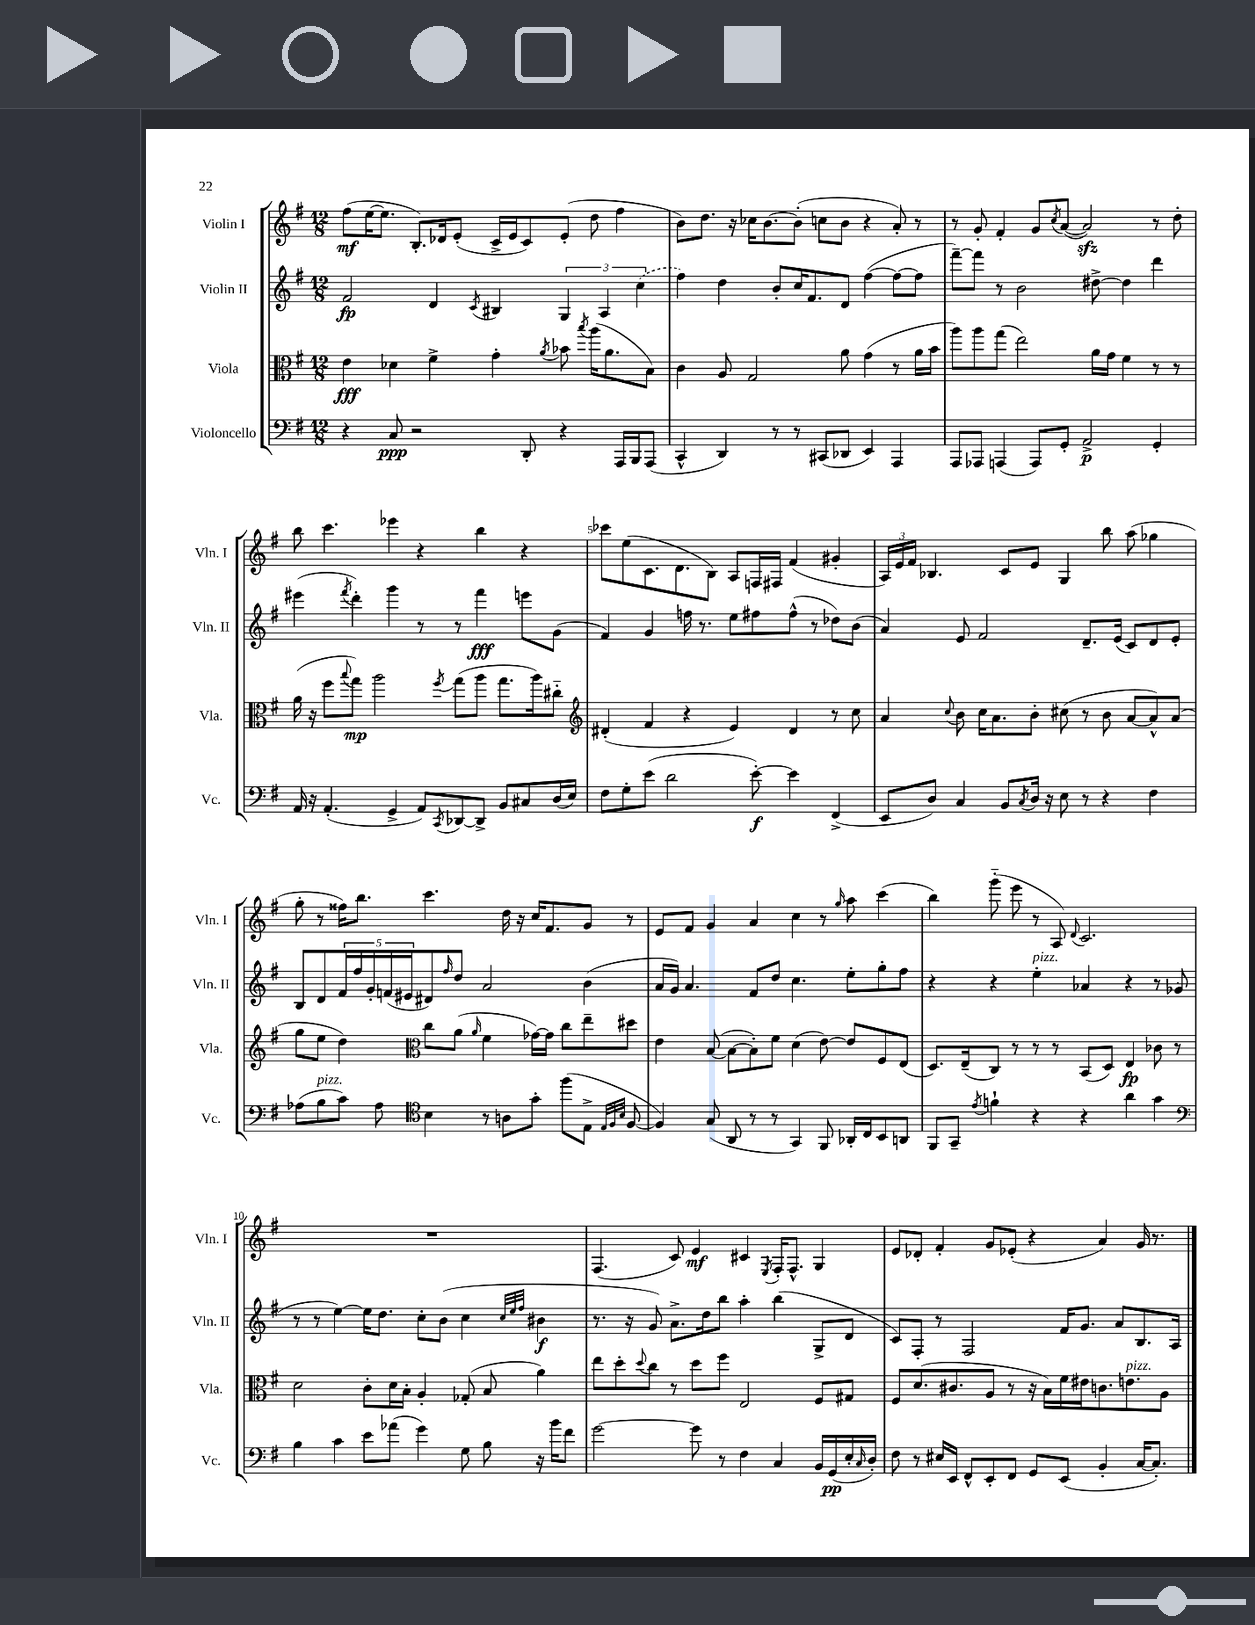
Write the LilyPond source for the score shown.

<<
\new StaffGroup <<
\new Staff = "s0" \with { instrumentName = "Violin I" shortInstrumentName = "Vln. I" } {
    \clef treble \key g \major \numericTimeSignature \time 12/8
    fis''8\mf( e''16~ e''8. b8.-.) des'16 e'8-.( c'16-> e'16 c'8) e'8-.( d''8 fis''4 |
    b'8) d''8. r16 ces''16 b'8.~ b'8-.( c''8 b'8 r4 a'8-.) r8 |
    r8 g'8-. fis'4-. g'8 \acciaccatura { c''8 } a'8~( a'2\sfz) r8 d''8-. |
    b''8 c'''4. ees'''4 r4 b''4 r4 |
    ces'''8 e''8( c'8. d'8. b8) a8 f16 fis16 fis'4( gis'4-. |
    \tuplet 3/2 { a16) e'16 fis'16 } bes4. c'8 e'8 g4 b''8 a''8( ges''4 |
    g''8-. r8 fisis''16) b''8. c'''4. d''16 r16 c''16 fis'8. g'8 r8 |
    e'8 fis'8 g'4 a'4 c''4 r8 \grace { g''16 } a''8 c'''4( |
    b''4) g'''8-_( e'''8 r8 a8) \appoggiatura { d'8 } c'2. |
    R1. |
    fis4.( c'8) e'4\mf cis'4 \acciaccatura { e8 } fis16-. fis8.-^ g4 |
    e'8 des'8-. fis'4-. g'8 ees'8-.( r4 a'4) g'16 r8. \bar "|." |
}
\new Staff = "s1" \with { instrumentName = "Violin II" shortInstrumentName = "Vln. II" } {
    \clef treble \key g \major \numericTimeSignature \time 12/8
    fis'2\fp d'4 \acciaccatura { c'8 } bis4 \tuplet 3/2 { g4 a4 \once \slurDashed c''4( } |
    fis''4) d''4 b'8-. c''16 fis'8. d'8 fis''4~( fis''8~ fis''8 |
    fis'''8~--) fis'''8 r8 b'2 dis''8~-> dis''4 d'''4 |
    eis'''4( \acciaccatura { fis'''8 } d'''4-.) g'''4 r8 r8 fis'''4\fff e'''8 g'8( |
    fis'4) g'4 f''16 r8. e''8 fis''8 fis''8-^( r8 des''8) b'8( |
    a'4) e'8 fis'2 d'8.-- e'16( c'8) d'8 e'8-. |
    b8 d'8 \tuplet 5/4 { fis'16 fis''16 g'16-. f'16( eis'16 } dis'8) \grace { fis''16 } d''8 a'2 b'4( |
    a'16 g'16) a'4. fis'8 d''8 c''4. e''8-. g''8-. fis''8 |
    r4 r4 e''4-.^\markup { \italic "pizz." } aes'4 r4 r8 ges'8( |
    r8 r8 e''4~) e''16 d''8. c''8-. b'8( c''4 \grace { c''32 e''32 fis''32 } bis'4\f |
    r8. r16 g'8) a'8.-> d''16 b''8 a''4-. b''4( g8-> d'8 |
    c'8) fis8-. r8 fis2 fis'16 g'8. a'8 b8. a16 \bar "|." |
}
\new Staff = "s2" \with { instrumentName = "Viola" shortInstrumentName = "Vla." } {
    \clef alto \key g \major \numericTimeSignature \time 12/8
    e'4\fff des'4 fis'4-> g'4-. \acciaccatura { a'8 } bes'8 \acciaccatura { b''8 } a''16( a'8. b8) |
    c'4 a8 g2 a'8 g'4( r8 a'16 b'16 |
    a''8) a''8 g''8( e''2) a'16 g'16 fis'4 r8 r8 |
    a'16( r16 fis''8 \appoggiatura { b''8 } g''8\mp) a''2 \acciaccatura { fis''8 } g''8( a''8 g''8. a''16) cis''8-_ |
    \clef treble dis'4-.( fis'4 r4 e'4) dis'4 r8 c''8 |
    a'4 \appoggiatura { c''8 } b'8 c''16 a'8. b'8-. cis''8( r8 b'8 a'8~ a'8-^) a'8( |
    g''8 e''8 d''4) \clef alto c''8 a'8( \grace { a'16 } fis'4 ges'16~) ges'16 c''8 e''8-- dis''8 |
    e'4 b8~( b8~ b8-.) fis'8 d'4( e'8~) e'8 fis8 e8( |
    d8.) e16--( c8) r8 r8 r8 b,8( d8) e4\fp ces'8 r8 |
    d'2 c'8-. d'16 b16-. a4-. ges8-.( b8 a'4) |
    e''8 d''8-. \appoggiatura { d''8 } c''8 r8 d''8 fis''8 e2 fis8 gis8 |
    fis8 d'8.( cis'8. a8 r8 r16 b16) fis'16 eis'16 c'8. e'8.^\markup { \italic "pizz." } a8 \bar "|." |
}
\new Staff = "s3" \with { instrumentName = "Violoncello" shortInstrumentName = "Vc." } {
    \clef bass \key g \major \numericTimeSignature \time 12/8
    r4 c8\ppp r2 d,8-. r4 a,,16 b,,16 a,,8( |
    c,4-^ d,4) r8 r8 cis,8( des,8 e,4) a,,4 |
    a,,8 aes,,8 a,,4( a,,8) g,8-. a,2->\p g,4-. |
    a,16 r16 a,4.-.( g,4-> a,8) \acciaccatura { c,8 } des,8~ des,8-> b,8 cis8 d16( e16) |
    fis8 g8-. e'8( d'2 e'8~-.\f) e'4 fis,4->( |
    e,8 d8) c4 b,8 \acciaccatura { c8 } d16 r16 e8 r8 r4 fis4 |
    aes8( b8^\markup { \italic "pizz." } c'8) aes8 \clef tenor b4 r8 a8 g'8-. fis''8( e8-> \grace { e32 fis32 b32 } fis8~ |
    fis4) g8( a,8 r8 r8 g,4) fis,8 aes,16-. c16 b,8 a,8 |
    fis,8 g,8-- \acciaccatura { e'8 } f'4-! r4 r4 a'4 g'4 |
    \clef bass b4 c'4 e'8 aes'8( g'4) g8 b8 r16 b'16 fis'8 |
    g'2~ g'8 r8 fis4 c4 b,16 g,16\pp( e16-. \grace { c16 } d16-.) |
    fis8 r8 eis16 e,16 fis,8-^ e,8-. fis,8 g,8 e,8( b,4-. c16~ c8.-.) \bar "|." |
}
>>
>>
\layout { \context { \Score \override BarNumber.break-visibility = ##(#f #t #t) barNumberVisibility = #(every-nth-bar-number-visible 5) } }
